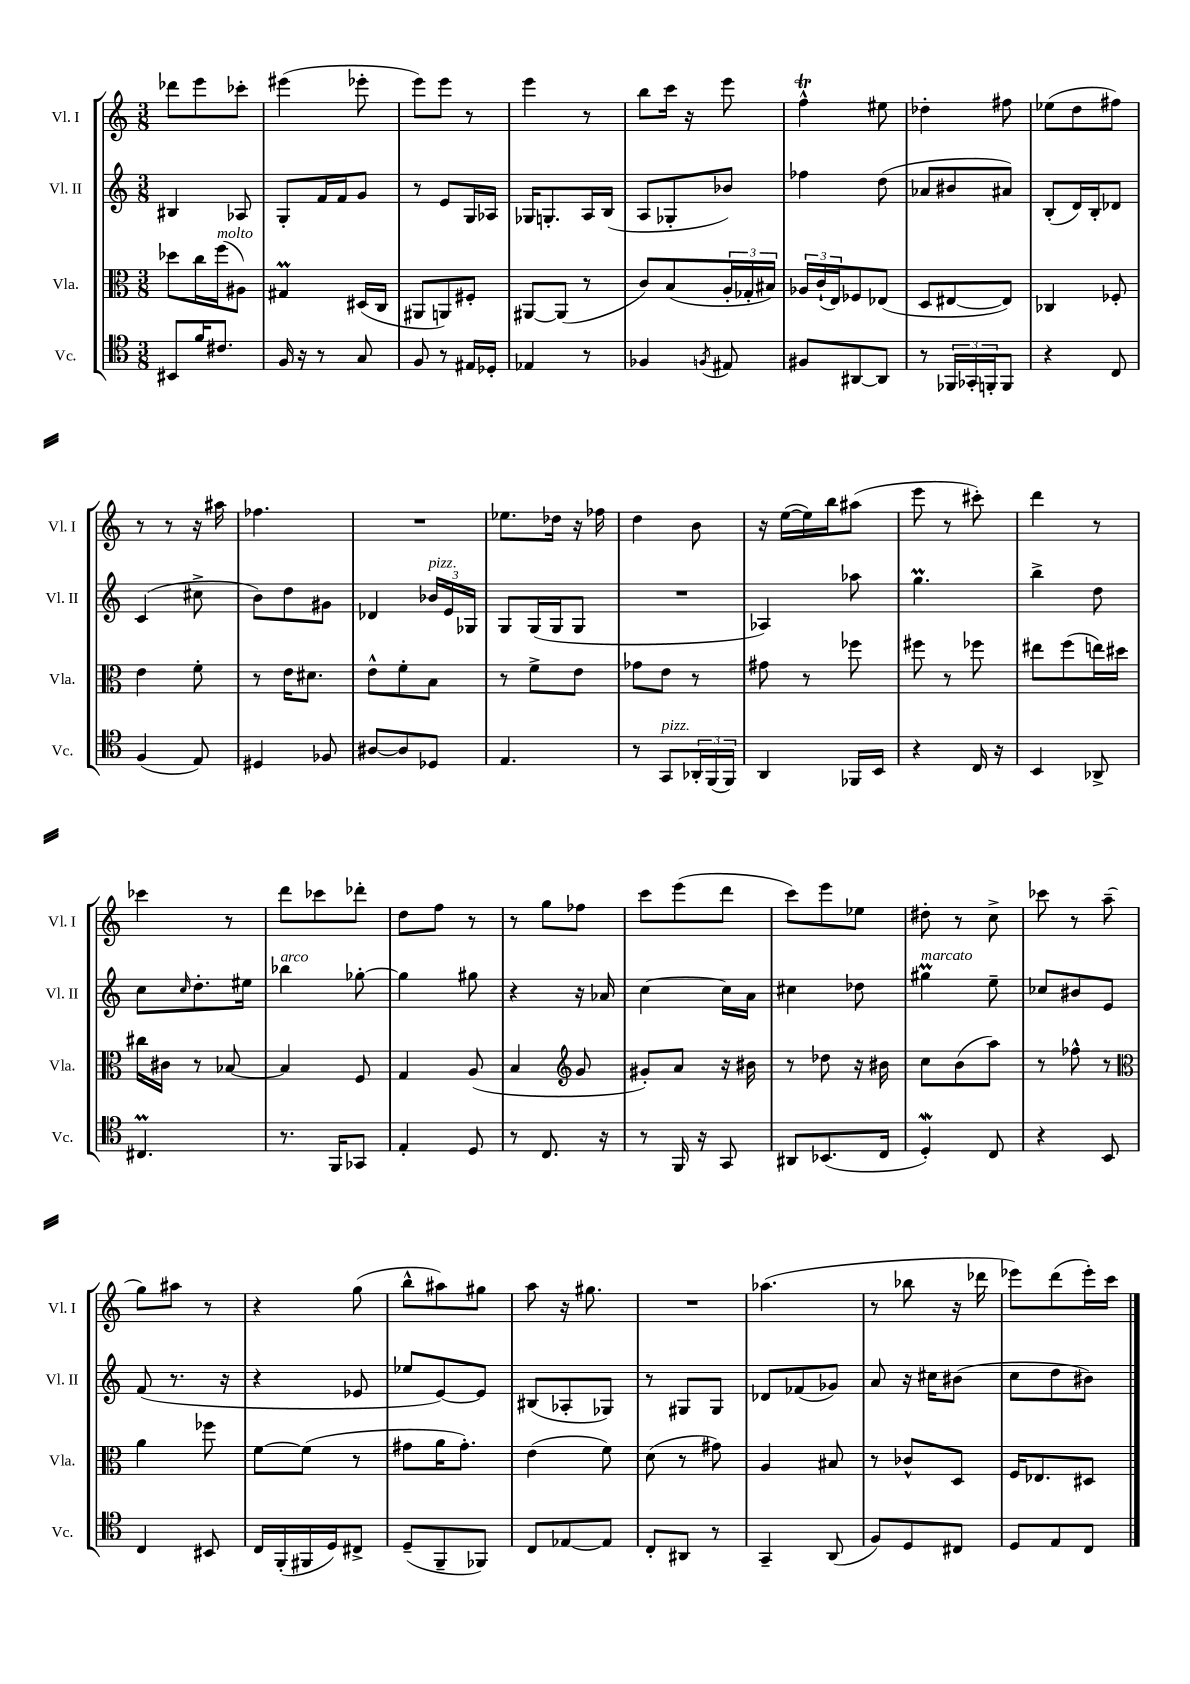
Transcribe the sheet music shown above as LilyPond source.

<<
\new StaffGroup <<
\new Staff = "s0" \with { instrumentName = "Vl. I" shortInstrumentName = "Vl. I" } {
    \clef treble \key c \major \numericTimeSignature \time 3/8
    des'''8 e'''8 ces'''8-. |
    eis'''4( ees'''8-. |
    e'''8) e'''8 r8 |
    e'''4 r8 |
    b''8 c'''16 r16 e'''8 |
    f''4-^\trill eis''8 |
    des''4-. fis''8 |
    ees''8( d''8 fis''8) |
    r8 r8 r16 ais''16 |
    fes''4. |
    R4. |
    ees''8. des''16 r16 fes''16 |
    d''4 b'8 |
    r16 e''16~( e''16) b''16 ais''8( |
    e'''8 r8 cis'''8-.) |
    d'''4 r8 |
    ces'''4 r8 |
    d'''8 ces'''8 des'''8-. |
    d''8 f''8 r8 |
    r8 g''8 fes''8 |
    c'''8 e'''8( d'''8 |
    c'''8) e'''8 ees''8 |
    dis''8-. r8 c''8-> |
    ces'''8 r8 a''8--( |
    g''8) ais''8 r8 |
    r4 g''8( |
    b''8-^ ais''8) gis''8 |
    a''8 r16 gis''8. |
    R4. |
    aes''4.( |
    r8 bes''8 r16 des'''16 |
    ees'''8) d'''8( ees'''16-.) c'''16 \bar "|." |
}
\new Staff = "s1" \with { instrumentName = "Vl. II" shortInstrumentName = "Vl. II" } {
    \clef treble \key c \major \numericTimeSignature \time 3/8
    bis4 aes8 |
    g8-. f'16 f'16 g'8 |
    r8 e'8 g16 aes16 |
    ges16 g8.-. a16 b16( |
    a8 ges8-. bes'8) |
    fes''4 d''8( |
    aes'8 bis'8 ais'8) |
    b8-.( d'16) b16-. des'8 |
    c'4( cis''8-> |
    b'8) d''8 gis'8 |
    des'4 \tuplet 3/2 { bes'16^\markup { \italic "pizz." } e'16 ges16 } |
    g8 g16( g16 g8 |
    R4. |
    aes4) aes''8 |
    g''4.\prall |
    b''4-> d''8 |
    c''8 \grace { c''16 } d''8.-. eis''16 |
    bes''4^\markup { \italic "arco" } ges''8~-. |
    ges''4 gis''8 |
    r4 r16 aes'16 |
    c''4~ c''16 a'16 |
    cis''4 des''8 |
    gis''4\prall^\markup { \italic "marcato" } e''8-- |
    ces''8 bis'8 e'8 |
    f'8( r8. r16 |
    r4 ees'8 |
    ees''8 e'8~) e'8 |
    bis8( aes8-. ges8) |
    r8 gis8 gis8 |
    des'8 fes'8( ges'8) |
    a'8 r16 cis''16 bis'8( |
    c''8 d''8 bis'8) \bar "|." |
}
\new Staff = "s2" \with { instrumentName = "Vla." shortInstrumentName = "Vla." } {
    \clef alto \key c \major \numericTimeSignature \time 3/8
    des''8 c''16 f''16^\markup { \italic "molto" }( ais8) |
    gis4\prall dis16( c16 |
    ais,8 a,8) fis8-. |
    ais,8~ ais,8( r8 |
    c'8) b8( \tuplet 3/2 { a16-. ges16-. bis16) } |
    \tuplet 3/2 { aes16 c'16-!( e16) } fes8 ees8( |
    d8 eis8~ eis8) |
    ces4 fes8-. |
    e'4 f'8-. |
    r8 e'16 dis'8. |
    e'8-^ f'8-. b8 |
    r8 f'8-> e'8 |
    ges'8 e'8 r8 |
    gis'8 r8 fes''8 |
    fis''8 r8 fes''8 |
    eis''8 f''8( e''16) dis''16 |
    cis''16 cis'16 r8 bes8~ |
    bes4 f8 |
    g4 a8( |
    b4 \clef treble g'8 |
    gis'8-.) a'8 r16 bis'16 |
    r8 des''8 r16 bis'16 |
    c''8 b'8( a''8) |
    r8 fes''8-^ r8 |
    \clef alto a'4 fes''8 |
    f'8~ f'8( r8 |
    gis'8 a'16 gis'8.-.) |
    e'4( f'8) |
    d'8( r8 gis'8) |
    a4 bis8 |
    r8 ces'8-^ d8 |
    f16 ees8. dis8 \bar "|." |
}
\new Staff = "s3" \with { instrumentName = "Vc." shortInstrumentName = "Vc." } {
    \clef tenor \key c \major \numericTimeSignature \time 3/8
    bis,8 f'16 cis'8. |
    f16 r16 r8 g8 |
    f8 r8 eis16 des16-. |
    ees4 r8 |
    fes4 \acciaccatura { f8 } eis8 |
    fis8 ais,8~ ais,8 |
    r8 \tuplet 3/2 { fes,16 ges,16-. f,16-. } f,8 |
    r4 c8 |
    f4( e8) |
    dis4 fes8 |
    ais8~ ais8 des8 |
    e4. |
    r8 g,8^\markup { \italic "pizz." } \tuplet 3/2 { aes,16-. f,16( f,16) } |
    a,4 fes,16 b,16 |
    r4 c16 r16 |
    b,4 aes,8-> |
    cis4.\prall |
    r8. f,16 ges,8 |
    e4-. d8 |
    r8 c8. r16 |
    r8 f,16 r16 g,8 |
    ais,8 bes,8.( c16 |
    d4-.\mordent) c8 |
    r4 b,8 |
    c4 bis,8 |
    c16 f,16-.( fis,16 d16) cis8-> |
    d8--( f,8-- fes,8) |
    c8 ees8~ ees8 |
    c8-. ais,8 r8 |
    g,4-- a,8( |
    f8) d8 cis8 |
    d8 e8 c8 \bar "|." |
}
>>
>>
\layout { \context { \Score \remove "Bar_number_engraver" } }
